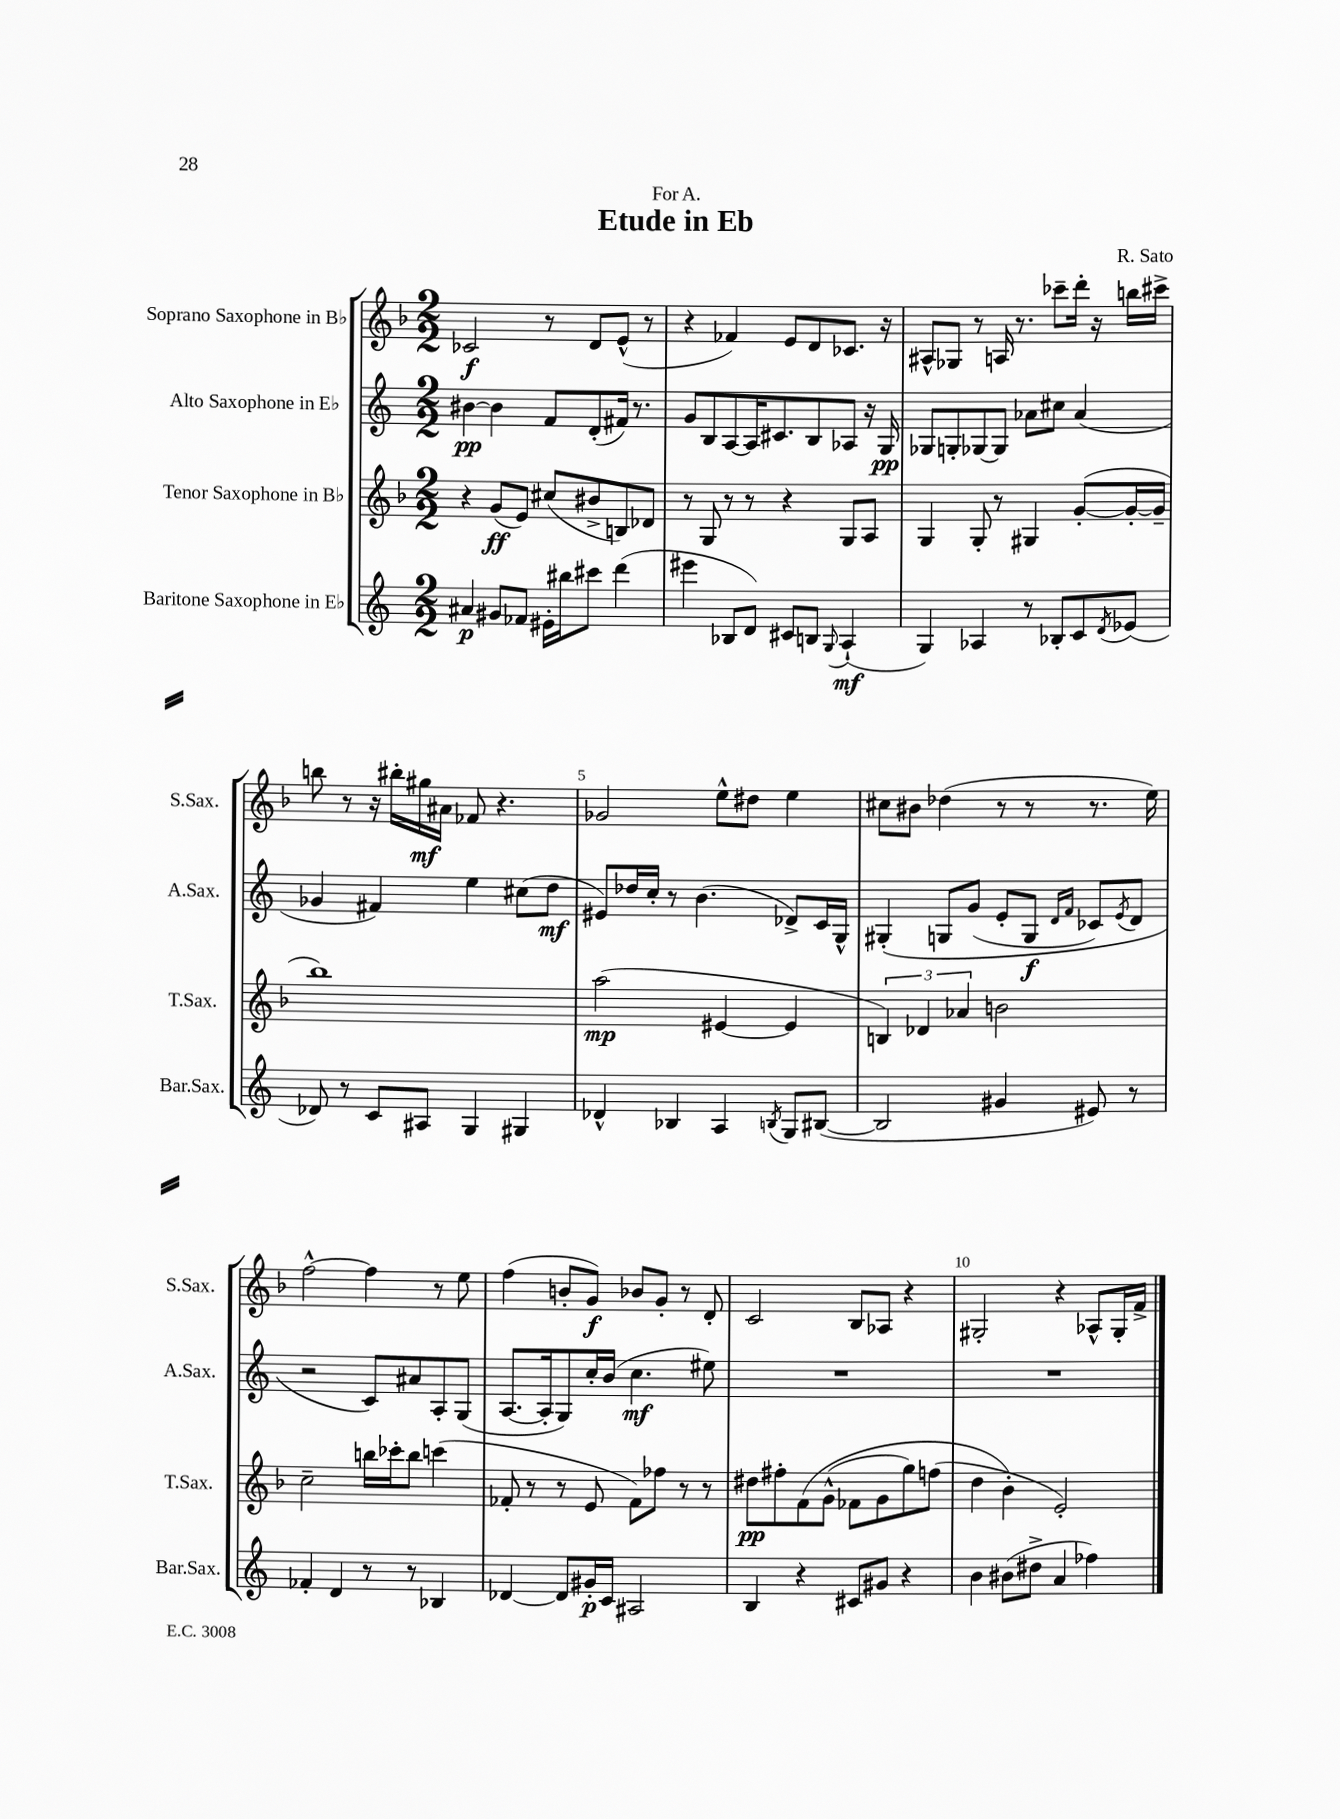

**kern	**kern	**kern	**kern
*staff4	*staff3	*staff2	*staff1
*clefG2	*clefG2	*clefG2	*clefG2
*k[]	*k[b-]	*k[]	*k[b-]
*M2/2	*M2/2	*M2/2	*M2/2
4a#	4r	[4b#	2c-
8g#	(8g	4b#]	.
8f-	8e)	.	.
16e#'	(8cc#	8f	8r
16bb#	.	.	.
8ccc#	8b#^	(8d'	8d
(4ddd	8B)	16f#)	(8e^^
.	.	8.r	.
.	8d-	.	8r
=	=	=	=
4eee#	8r	8g	4r
.	8G	8B	.
8B-	8r	[8A	4f-)
8d)	8r	16A]	.
.	.	8.c#	.
8c#	4r	.	8e
8B	.	8B	8d
8qqG	.	.	.
(4A`	8G	8A-	8.c-
.	8A	16r	.
.	.	16G	16r
=	=	=	=
4G)	4G	8G-	8A#^^
.	.	8G'	8G-
4A-	8G'	[8G-	8r
.	8r	8G-]	16A
.	.	.	8.r
8r	4G#	8a-	.
8B-'	.	8cc#	8ccc-~
8c	([8g'	(4a-	16ddd'
.	.	.	16r
8qd	.	.	.
(8e-	16g'_	.	16bb
.	16g~]	.	16ccc#^
=	=	=	=
8d-)	1bb-)	4g-	8bb
8r	.	.	8r
8c	.	4f#)	16r
.	.	.	16bb#'
8A#	.	.	16gg#
.	.	.	16a#
4G	.	4ee	8f-
.	.	.	4.r
4G#	.	(8cc#	.
.	.	8dd	.
=	=	=	=
4d-^^	(2aa	8e#)	2g-
.	.	16dd-	.
.	.	16cc'	.
4B-	.	8r	.
.	.	(4.b	.
4A	[4e#	.	8ee^^
.	.	.	8dd#
8qB	.	.	.
8G	4e#]	8d-^)	4ee
([8B#	.	16c	.
.	.	16G^^	.
=	=	=	=
2B#]	6B)	&(4G#'	8cc#
.	.	.	8b#
.	6d-	.	.
.	.	8G	(4dd-
.	6a-	.	.
.	.	(8g	.
4g#	2b	8e'	8r
.	.	8G	8r
.	.	16qqd	.
.	.	16qqf	.
8e#)	.	8c-)	8.r
.	.	8qe	.
8r	.	8d	.
.	.	.	16ee)
=	=	=	=
4f-'	2cc~	2r	[2ff^^
4d	.	.	.
8r	16bb	8c&)	4ff]
.	16ccc-'	.	.
8r	8bb	8a#	.
4B-	(4ccc	8A'	8r
.	.	(8G	8ee
=	=	=	=
[4d-	8f-'	[8.A	(4ff
.	8r	.	.
.	.	16A']	.
8d-]	8r	8G)	8b'
16g#'	8e	16cc'	8g)
16c	.	(16b	.
2A#	8f-)	4.cc	8b-
.	8ff-	.	8g'
.	8r	.	8r
.	8r	8ee#)	8d'
=	=	=	=
4B	8dd#	1r	2c
.	8ff#'	.	.
4r	&(8f	.	.
.	(8g^^	.	.
8c#	8f-	.	8B-
8g#	8g	.	8A-
4r	8gg)	.	4r
.	(8ff	.	.
=	=	=	=
4b	4dd	1r	2G#'
(8b#	4b-'&)	.	.
8dd#^	.	.	.
4a	2e')	.	4r
4ff-)	.	.	8A-^^
.	.	.	16G#'
.	.	.	16f^
==	==	==	==
*-	*-	*-	*-
